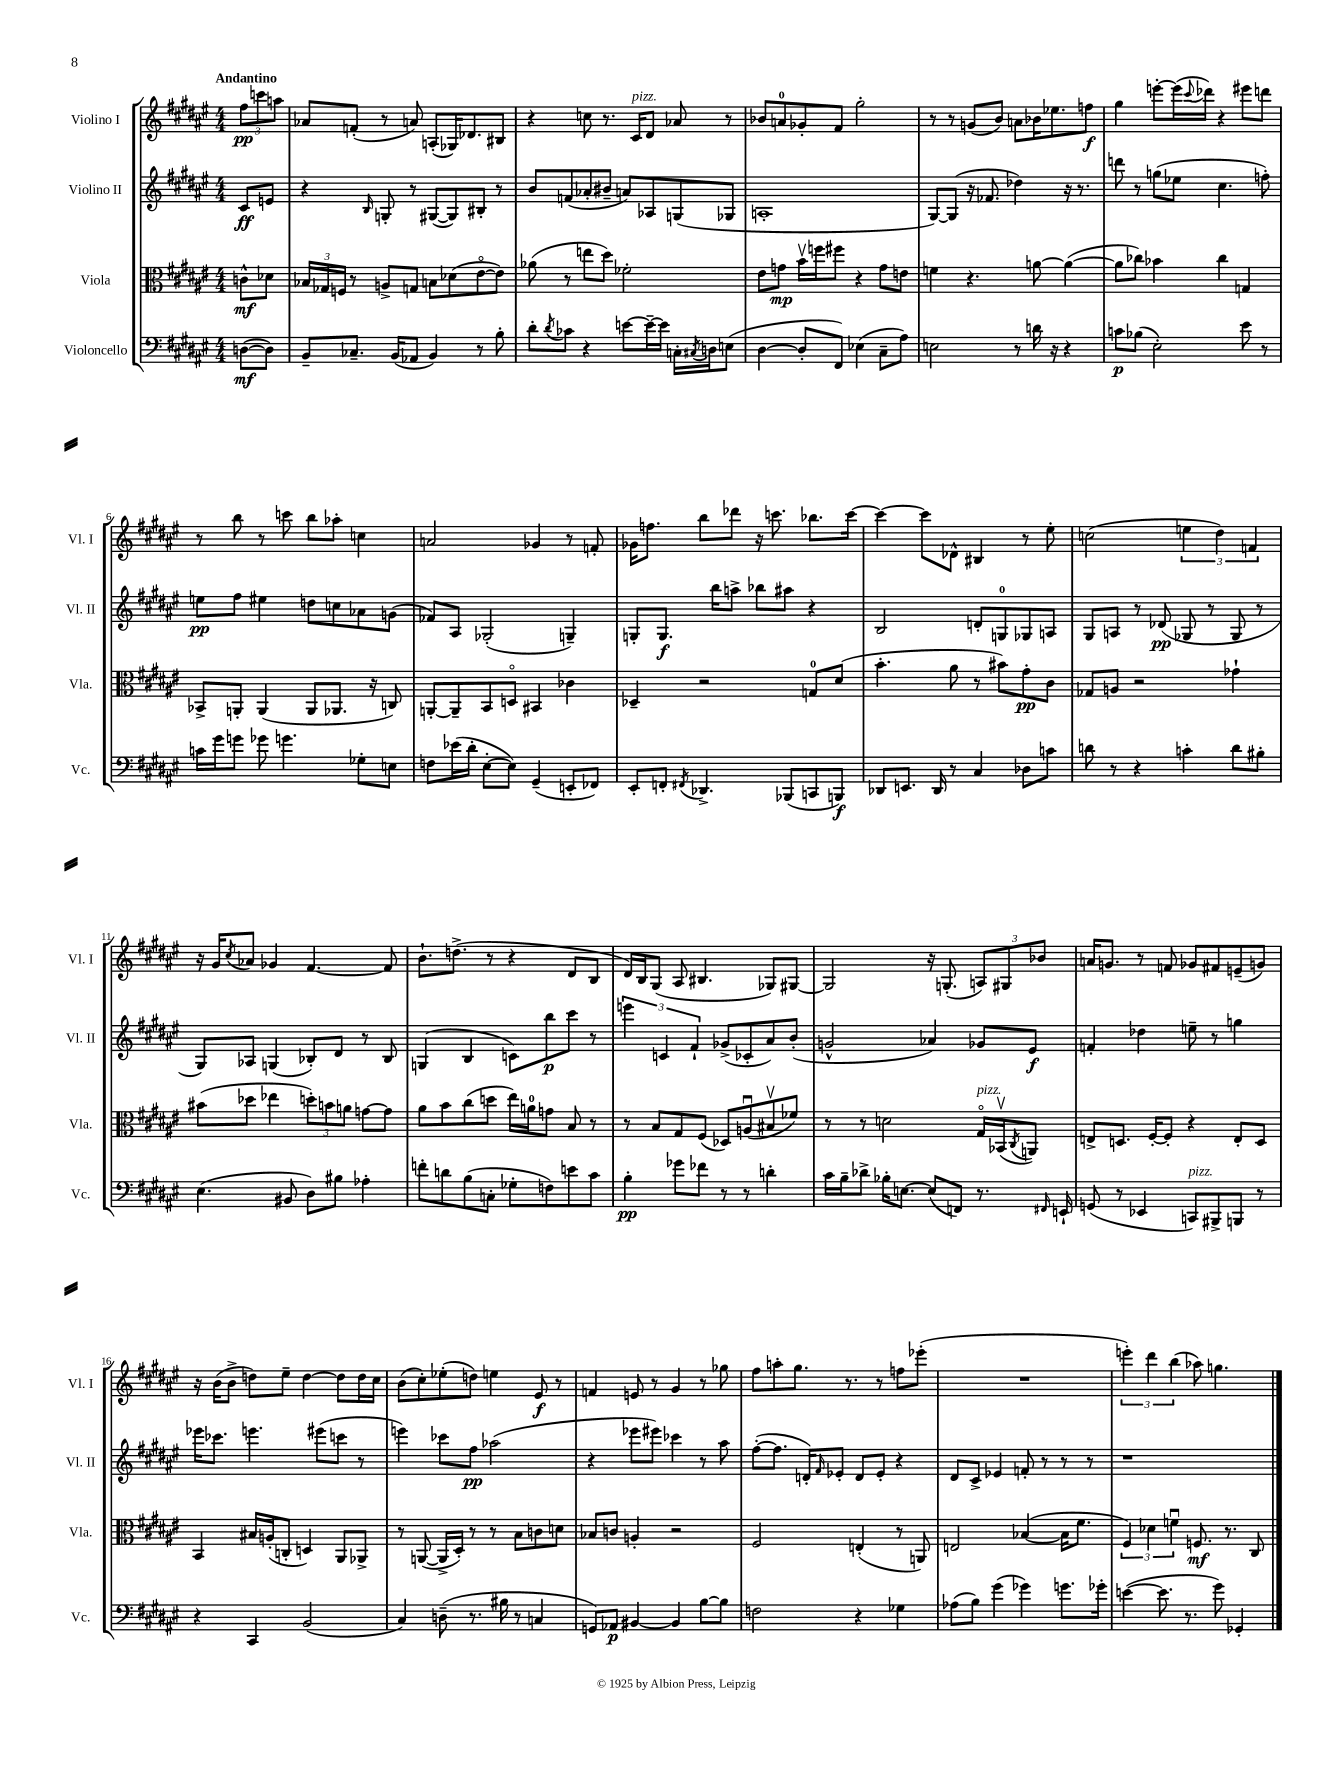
<<
\new StaffGroup <<
\new Staff = "s0" \with { instrumentName = "Violino I" shortInstrumentName = "Vl. I" } {
    \clef treble \key fis \major \numericTimeSignature \time 4/4 \partial 4 \tempo "Andantino"
    \tuplet 3/2 { fis''8\pp c'''8 a''8 } |
    aes'8 f'8-.( r8 a'8) a8-.( ges16) des'8. bis8 |
    r4 c''8 r8. cis'16^\markup { \italic "pizz." } dis'8 aes'8 r8 |
    bes'8 a'8-0 ges'8-. fis'8 gis''2-. |
    r8 r8 g'8( b'8) a'8 bes'16 ees''8. f''8\f |
    gis''4 e'''8~-. e'''16( \appoggiatura { cis'''8 } des'''16) r4 eis'''8 d'''8 |
    r8 b''8 r8 c'''8 b''8 aes''8-. c''4 |
    a'2 ges'4 r8 f'8-. |
    ges'16 f''8. b''8 des'''8 r16 c'''8. bes''8. c'''16~ |
    c'''4~ c'''8 des'8-^ bis4 r8 eis''8-. |
    c''2( \tuplet 3/2 { e''4 dis''4) f'4 } |
    r16 gis'16 \acciaccatura { cis''8 } aes'8 ges'4 fis'4.~ fis'8 |
    b'8.-! d''8.->( r8 r4 dis'8 b8 |
    dis'16) b16 gis8( ais8 bis4. ges8) gis8~ |
    gis2 r16 g8.-.( \tuplet 3/2 { a8) gis8 bes'8 } |
    a'16 g'8. r8 f'8 ges'8 fis'8 e'8--( g'8) |
    r16 b'16( b'8-> d''8) eis''8-- d''4~ d''8 d''16 cis''16 |
    b'8( cis''8-.) ees''8-.( d''8) e''4 eis'8\f r8 |
    f'4 e'8 r8 gis'4 r8 ges''8 |
    fis''8 a''8-. gis''8. r8. r8 f''8 ees'''8-.( |
    R1 |
    \tuplet 3/2 { e'''4-.) dis'''4 b''4( } aes''8) g''4. \bar "|." |
}
\new Staff = "s1" \with { instrumentName = "Violino II" shortInstrumentName = "Vl. II" } {
    \clef treble \key fis \major \numericTimeSignature \time 4/4 \partial 4
    cis'8\ff e'8 |
    r4 \grace { b16 } g8-. r8 gis8~( gis8) bis8-. r8 |
    b'8 f'8( aes'8-. bis'8-- a'8) aes8 g8( ges8 |
    a1-. |
    gis8~) gis8( r16 fes'8. des''4) r16 r8. |
    d'''8 r8 g''8( ees''8 cis''4. f''8-.) |
    e''8\pp fis''8 eis''4 d''8 c''8 aes'8 g'8( |
    fes'8) ais8 ges2-.( g4--) |
    g8-. g8.\f b''16 a''8-> bes''8 ais''8 r4 |
    b2 d'8-. g8-0 ges8 a8 |
    gis8 a8 r8 des'8\pp( ges8 r8 ges8 r8 |
    gis8) aes8 g4( bes8-.) dis'8 r8 bes8 |
    g4( b4 c'8) b''8\p cis'''8 r8 |
    \tuplet 3/2 { e'''4 c'4 fis'4-! } ges'8->( ces'8-. ais'8) b'8-.( |
    g'2-^ aes'4) ges'8 eis'8\f |
    f'4-. des''4 e''8-- r8 g''4 |
    ees'''16 ces'''8. e'''4. eis'''8( c'''8 r8 |
    e'''4) ces'''8 fis''8\pp aes''2( |
    r4 ees'''8 eis'''8) ces'''4 r8 ais''8 |
    fis''8~-.( fis''8. d'16-.) \grace { fis'16 } ees'8-. d'8 ees'8-. r4 |
    dis'8 cis'8-> ees'4 f'8-. r8 r8 r8 |
    r1 \bar "|." |
}
\new Staff = "s2" \with { instrumentName = "Viola" shortInstrumentName = "Vla." } {
    \clef alto \key fis \major \numericTimeSignature \time 4/4 \partial 4
    c'8-^\mf des'8 |
    \tuplet 3/2 { bes16 ges16 f16 } r8 a8-> g8 b8 des'8( eis'8~\flageolet eis'8) |
    aes'8( r8 e''8 dis''8) fes'2-. |
    eis'8 g'8\mp b'16\upbow f''16 fis''8 r4 g'8 e'8 |
    f'4 r4. a'8~ a'4~( |
    a'8 ces''8) bes'4 ces''4 g4 |
    bes,8-> a,8-. a,4( a,8 aes,8. r16 c8) |
    a,8~-. a,8-- b,8 d8\flageolet bis,4 ces'4 |
    des4-- r2 g8-0 dis'8( |
    b'4.-. ais'8 r8 bis'8) gis'8-.\pp cis'8 |
    ges8 a8 r2 ges'4-! |
    bis'8( des''8 ees''4 \tuplet 3/2 { d''8-.) b'8 a'8 } g'8~ g'8 |
    ais'8 b'8 cis''8( d''8 eis''16) a'16-0 g'8 b8 r8 |
    r8 b8 gis8 fis8( des8) a8\downbow( bis8\upbow fes'8) |
    r8 r8 d'2 gis16\flageolet^\markup { \italic "pizz." } bes,16\upbow( \acciaccatura { cis8 } a,8) |
    e8-> d8. fis16~-. fis8-. r4 e8-. d8 |
    b,4 bis16 a16-.( c8-. d4) ais,8 aes,8-> |
    r8 a,8~( a,16-> dis16-.) r8 r8 b8 c'8 d'8 |
    bes8 c'8 a4-. r2 |
    fis2 e4-.( r8 a,8) |
    e2 bes4~( bes16 fis'8. |
    \tuplet 3/2 { fis4) des'4 f'4\downbow } f8.\mf r8. cis8 \bar "|." |
}
\new Staff = "s3" \with { instrumentName = "Violoncello" shortInstrumentName = "Vc." } {
    \clef bass \key fis \major \numericTimeSignature \time 4/4 \partial 4
    d8~\mf( d8) |
    b,8-- ces8.-- b,16( aes,8 b,4) r8 b8-. |
    dis'8-. \acciaccatura { dis'8 } ces'8 r4 e'8~ e'16~-- e'16 c16-. \acciaccatura { cis8 } d16 e8( |
    dis4~ dis8-. fis,8) ees4( cis8-- ais8) |
    e2 r8 d'16 r16 r4 |
    c'8\p bes8( eis2-.) eis'8 r8 |
    c'16 gis'16 g'8 ges'8 g'4. ges8-. e8 |
    f8 ees'16( dis'16-. eis8~-. eis8) gis,4--( e,8-. fes,8) |
    eis,8-. f,8-. \acciaccatura { fis,8 } des,4.-> bes,,8( c,8 b,,8\f) |
    des,8 e,8. des,16 r8 cis4 des8 c'8 |
    d'8 r8 r4 c'4-. d'8 bis8-. |
    eis4.( bis,8 dis8) bis8 aes4-. |
    f'8-. d'8 b8( c8-. ges8-. f8) e'8 cis'8 |
    b4-.\pp ges'8 fes'8 r8 r8 d'4-. |
    cis'16 b16-- des'8-> bes16-. e8.~ e8( f,8) r8. \grace { fis,16 } e,16-! |
    g,8( r8 ees,4 c,8^\markup { \italic "pizz." }) bis,,8-> b,,8 r8 |
    r4 cis,4 b,2( |
    cis4) d8--( r8. bis16 r8 c4 |
    g,8) aes,8\p bis,4~ bis,4 b8~ b8 |
    f2 r4 ges4 |
    aes8( b8) gis'4( ges'4) g'8. ges'16-. |
    e'4~( e'8. r8. gis'8) ges,4-. \bar "|." |
}
>>
>>
